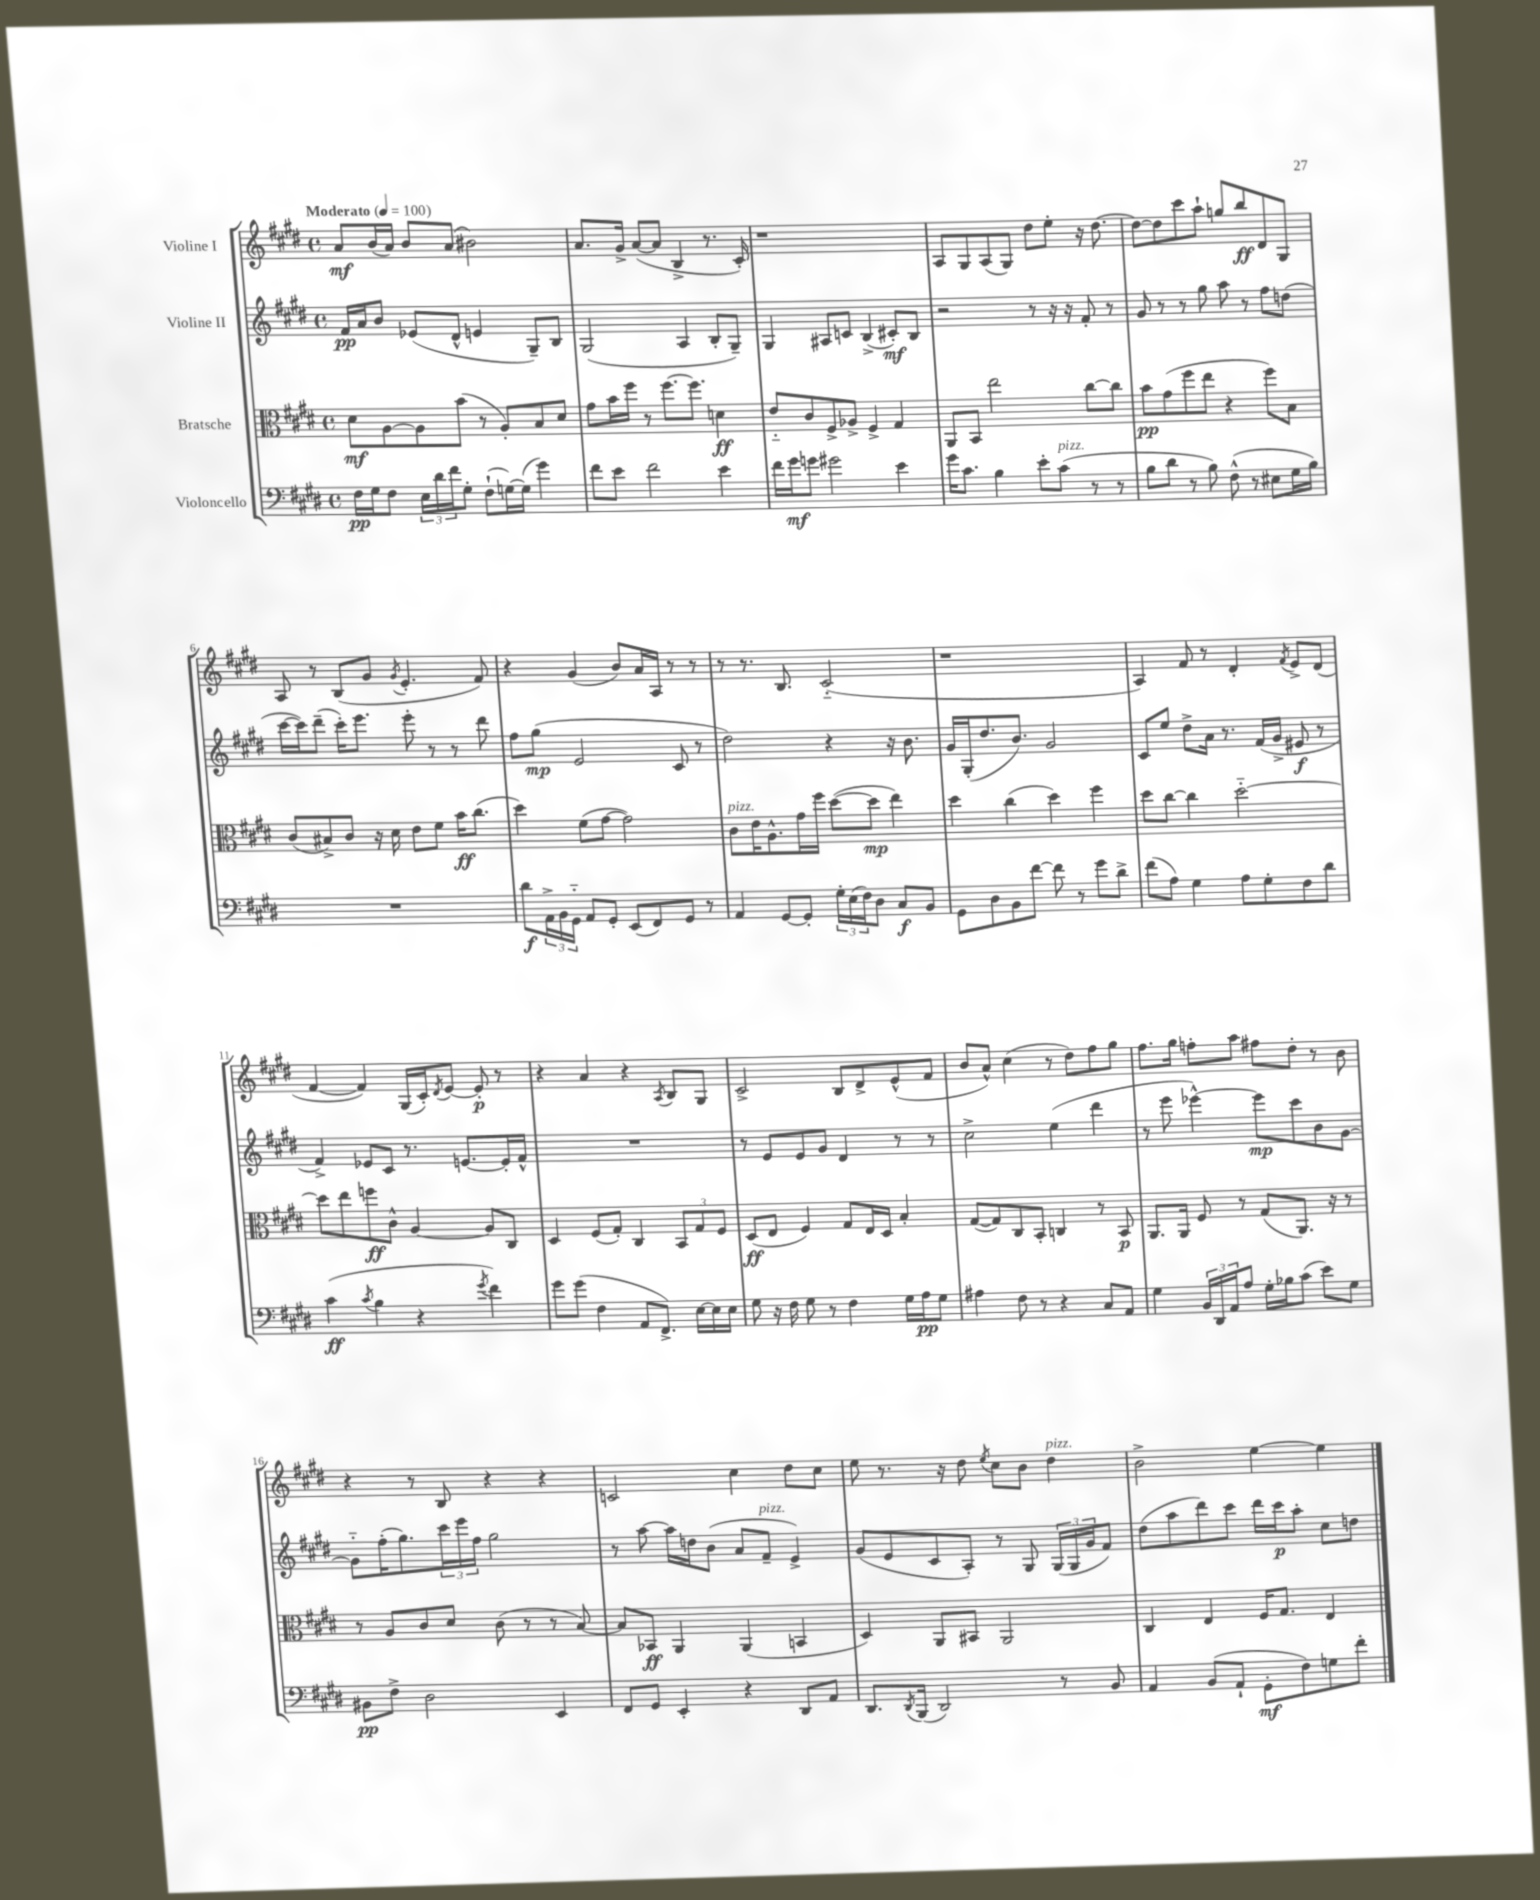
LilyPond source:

<<
\new StaffGroup <<
\new Staff = "s0" \with { instrumentName = "Violine I" } {
    \clef treble \key e \major \defaultTimeSignature \time 4/4 \tempo "Moderato" 4 = 100
    a'8\mf b'16( a'16) b'8 a'8( bis'2) |
    a'8. gis'16-> a'8~( a'8 b4-> r8. cis'16-.) |
    r1 |
    a8 gis8 a8( gis8) dis''8 e''8-. r16 dis''8.~ |
    dis''8~ dis''8 cis'''8 a''8-! g''8 b''8\ff dis'8 gis8 |
    a8 r8 b8( gis'8 \acciaccatura { gis'8 } e'4.-. fis'8) |
    r4 gis'4( b'8) a'16 a16 r8 r8 |
    r8 r8. b8. cis'2-_( |
    r1 |
    a4) fis'8 r8 dis'4-. \acciaccatura { fis'8 } e'8-> dis'8( |
    fis'4~ fis'4) gis16( cis'16-.) \acciaccatura { dis'8 } e'8~ e'8-.\p r8 |
    r4 a'4 r4 \acciaccatura { a8 } b8 gis8 |
    cis'2-> b8 dis'8-> e'8-^( fis'8 |
    b'8 a'8-^) cis''4( r8 dis''8) fis''8 gis''8 |
    fis''8. gis''16 f''8-. a''8 fis''8 dis''8-. r8 b'8 |
    r4 r8 b8 r4 r4 |
    c'2 cis''4 dis''8 cis''8 |
    e''8 r8. r16 dis''8 \acciaccatura { e''8 } cis''8 b'8 dis''4^\markup { \italic "pizz." } |
    b'2-> e''4~ e''4 \bar "|." |
}
\new Staff = "s1" \with { instrumentName = "Violine II" } {
    \clef treble \key e \major \defaultTimeSignature \time 4/4
    fis'16\pp a'16 b'8 ees'8( dis'8-^ e'4 gis8--) b8 |
    gis2( a4 b8-. gis8--) |
    gis4 ais8 c'8 b4->( cis'8-.\mf) b8 |
    r2 r8 r16 r16 fis'8-. r8 |
    gis'8 r8 r8 gis''8 a''8 r8 fis''8 d''8( |
    cis'''16~ cis'''16) dis'''8--( cis'''16-.) e'''8. e'''8-. r8 r8 dis'''8 |
    fis''8 gis''8\mp( e'2 cis'8 r8 |
    dis''2) r4 r16 b'8. |
    gis'16 gis16-.( dis''8. b'8.) gis'2 |
    cis'8 e''8 dis''8-> a'16 r8. fis'16( gis'16-> eis'8\f r8 |
    fis'4->) ees'8 cis'8 r8. e'8.~ e'16-. fis'16-^ |
    R1 |
    r8 e'8 e'8 gis'8 dis'4 r8 r8 |
    cis''2-> e''4( dis'''4 |
    r8 e'''8 ees'''4~-^) ees'''8\mp cis'''8 b'8 gis'8~ |
    gis'8-_ fis''16-.( gis''8.) \tuplet 3/2 { cis'''16 e'''16 fis''16 } gis''2 |
    r8 a''8~ a''16 d''16 b'8( a'8 fis'8--^\markup { \italic "pizz." } e'4->) |
    gis'8( e'8 cis'8 a8-.) r8 gis8 \tuplet 3/2 { gis16( gis16 gis'16 } fis'8) |
    dis''8( a''8 dis'''8) cis'''8 dis'''16 cis'''16\p a''8-. cis''8 d''8 \bar "|." |
}
\new Staff = "s2" \with { instrumentName = "Bratsche" } {
    \clef alto \key e \major \defaultTimeSignature \time 4/4
    dis'8\mf a8~ a8 b'8( r8 a8-.) b8 dis'8 |
    gis'8 b'16 fis''16 r8 fis''8.~ fis''8. d'4\ff |
    e'8-_ cis'8 fis8-> aes8-> fis4-> gis4 |
    a,8 b,8 e''2 cis''8~ cis''8 |
    b'8\pp gis'8( fis''8 e''8 r4 fis''8) b8 |
    cis'8( bis8->) cis'8 r16 dis'16 e'8 fis'8 b'16\ff cis''8.( |
    dis''4) fis'8( gis'8~ gis'2) |
    cis'8^\markup { \italic "pizz." } e'16 a8.-^ gis'16 fis''16 dis''8~( dis''8\mp e''4) |
    dis''4 cis''4( dis''4) fis''4 |
    dis''8 cis''8~ cis''4 dis''2~-_ |
    dis''8 e''8 f''8\ff cis'8-^ a4~ a8 cis8 |
    dis4 fis8( gis8-.) cis4 \tuplet 3/2 { b,8 gis8 fis8 } |
    dis8\ff( e8 fis4) gis8 e16 dis16 b4-. |
    gis8~( gis8) cis8 b,8-. c4 r8 b,8\p |
    a,8. a,16 fis8 r8 gis8( a,8.) r16 r8 |
    r8 a8 cis'8 dis'8 cis'8( r8 r8 b8~) |
    b8 bes,8\ff a,4 a,4( b,4 |
    dis4) a,8 bis,8 a,2 |
    cis4 e4 fis16 gis8. e4 \bar "|." |
}
\new Staff = "s3" \with { instrumentName = "Violoncello" } {
    \clef bass \key e \major \defaultTimeSignature \time 4/4
    fis16\pp gis16 fis8 \tuplet 3/2 { e16 dis'16 fis'16 } gis8-. fis8-!( g16~) g16( gis'4) |
    fis'8 e'8 fis'2 e'4 |
    fis'16 gis'16\mf g'8 gis'2 e'4 |
    gis'16 cis'8. b4 e'8-. cis'8^\markup { \italic "pizz." }( r8 r8 |
    b8 dis'8 r8 b8) fis8-^( r8 eis8 gis16 b16) |
    R1 |
    dis'8\f \tuplet 3/2 { a,16-> b,16 gis,16-_ } a,8 gis,8-. e,8( fis,8) gis,8 r8 |
    a,4 gis,8~ gis,8-. \tuplet 3/2 { gis16-. e16( fis16) } dis8 cis8\f b,8 |
    gis,8 dis8 b,8 fis'8~ fis'8 r8 gis'8 dis'8-> |
    fis'8( a8) gis4 a8 gis8-. fis8 dis'8 |
    cis'4\ff( \acciaccatura { cis'8 } b4 r4 \acciaccatura { gis'8 } fis'4) |
    gis'8 gis'8( fis4 a,8 fis,8.->) e16~ e16 e16 |
    gis8 r16 fis16 gis8 r8 fis4 gis16 a16\pp gis8 |
    ais4 fis8 r8 r4 cis8 a,8 |
    gis4 \tuplet 3/2 { b,16 dis,16 a,16 } a8 gis16-. bes16 cis'8( e'8) gis8 |
    bis,8\pp fis8-> dis2 e,4 |
    fis,8 gis,8 e,4-. r4 dis,8 a,8 |
    dis,8. \acciaccatura { dis,8 } b,,16( dis,2) r8 b,8 |
    a,4 b,8( a,8-! gis,8-.\mf fis8) g8 fis'8-. \bar "|." |
}
>>
>>
